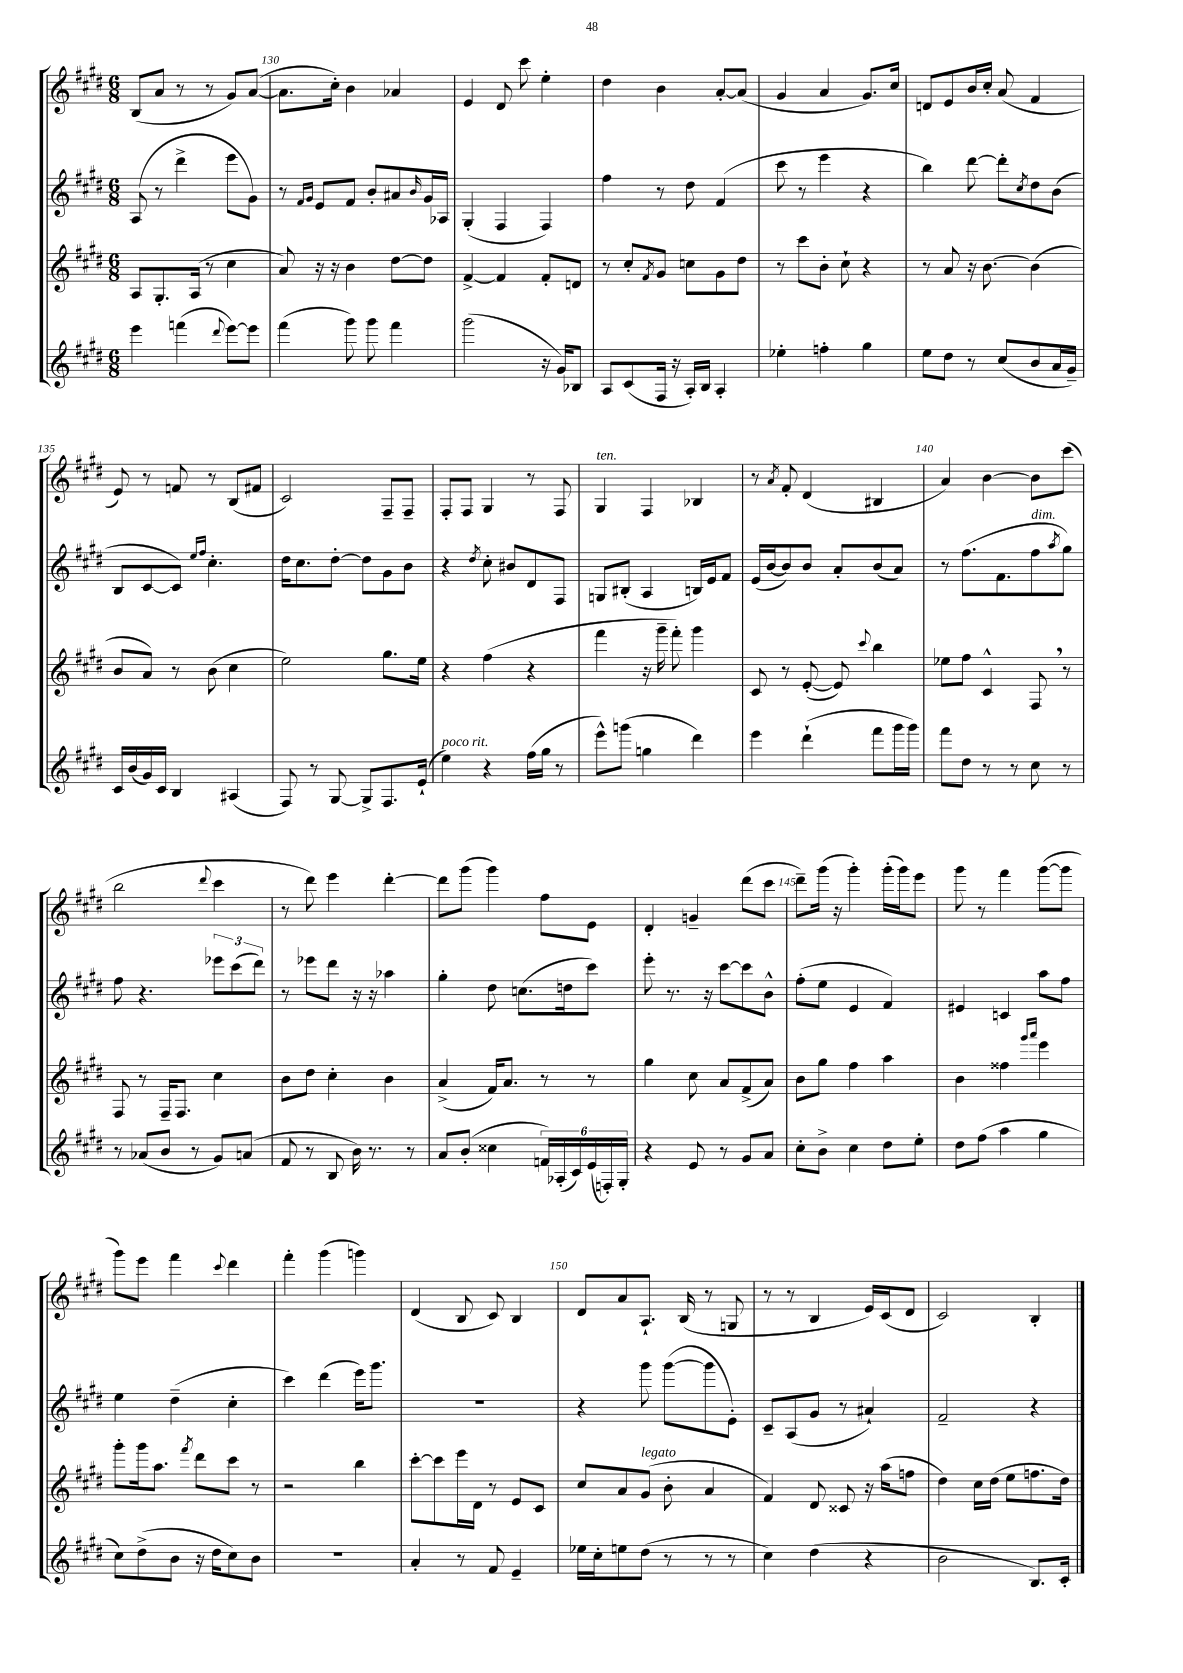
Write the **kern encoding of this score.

**kern	**kern	**kern	**kern
*staff4	*staff3	*staff2	*staff1
*clefG2	*clefG2	*clefG2	*clefG2
*k[f#c#g#d#]	*k[f#c#g#d#]	*k[f#c#g#d#]	*k[f#c#g#d#]
*M6/8	*M6/8	*M6/8	*M6/8
4eee\	8A/L	(8A/	(8B/L
.	8.G#'/	8r	8a/J
(4fff\	.	4ddd#^\	8r
.	(16A/Jk	.	.
.	8r	.	8r
8qqddd#/	.	.	.
[8eee\L)	4cc#\	8eee\L	8g#/L)
8eee\]J	.	8g#\J)	([8a/J
=	=	=	=
(4fff#\	8a/)	8r	8.a\]L
.	.	16qqf#/LL	.
.	.	16qqg#/JJ	.
.	16r	8e/L	.
.	16r	.	16cc#'\Jk)
8ggg#\)	4b\	8f#/J	4b\
8ggg#\	.	8b'/L	.
4fff#\	[8dd#\L	8a#/	4a-/
.	.	16qqb/	.
.	8dd#\]J	16g#/L	.
.	.	16A-/JJ	.
=	=	=	=
(2ggg#\	[4f#^/	(4G#'/	4e/
.	4f#/]	4F#/	8d#/
.	.	.	8ccc#\
16r	8f#'/L	4F#/)	4ee'\
16g#/LK)	.	.	.
8B-/J	8d/J	.	.
=	=	=	=
8A/L	8r	4ff#\	4dd#\
(8c#/	8cc#'/L	.	.
.	8qf#/	.	.
16F#/Jk	8g#/J	8r	4b\
16r	.	.	.
16A'/LL)	8cc\L	8dd#\	.
16B/JJ	.	.	.
4A'/	8g#\	(4f#/	[8a'/L
.	8dd#\J	.	(8a/]J
=	=	=	=
4ee-'\	8r	8ccc#\	4g#/
.	8ccc#\L	8r	.
4ff'\	8b'\J	4eee\	4a/
.	8cc#`\	.	.
4gg#\	4r	4r	8.g#/L)
.	.	.	16cc#/Jk
=	=	=	=
8ee\L	8r	4bb\)	8d/L
8dd#\J	8a/	.	8e/
8r	16r	[8ddd#\	16b/L
.	[8.b\	.	16cc#'/JJ
(8cc#/L	.	8ddd#'\]L	(8a/
.	.	8qcc#/	.
8b/	(4b\]	8dd#\	4f#/
16a/L	.	(8b\J	.
16g#~/JJ)	.	.	.
=	=	=	=
16c#/LL	8b/L	8B/L	8e/)
(16b/	.	.	.
16g#/)	8a/J)	[8c#/	8r
16c#/JJ	.	.	.
4B/	8r	8c#/]J)	8f/
.	.	16qqee/LL	.
.	.	16qqff#/JJ	.
.	(8b\	4.cc#'\	8r
(4A#/	4cc#\	.	(8B/L
.	.	.	8f#/J
=	=	=	=
8F#/)	2ee\)	16dd#\LK	2c#/)
.	.	8.cc#\	.
8r	.	.	.
[8G#/	.	[8dd#'\J	.
8G#^/]L	.	8dd#\]L	.
8.F#/	8.gg#\L	8g#\	8F#~/L
.	.	8b\J	8F#~/J
(16e`/Jk	16ee\Jk	.	.
=	=	=	=
4ee\)	4r	4r	8F#'/L
.	.	.	8F#/J
.	.	8qdd#/	.
4r	(4ff#\	8cc#'\	4G#/
.	.	8b#/L	.
(16ff#\LL	4r	8d#/	8r
16gg#\JJ	.	.	.
8r	.	8F#/J	8F#/
=	=	=	=
8eee^^\L)	4fff#\	8G/L	4G#/
(8ggg\J	.	(8B#'/J	.
4gg\	16r	4A/	4F#/
.	16ggg#~\	.	.
.	8fff#'\)	.	.
4ddd#\)	4ggg#\	16B/LL)	4B-/
.	.	16e/J	.
.	.	8f#/J	.
=	=	=	=
4eee\	8c#/	(16e/LL	8r
.	.	[16b/J	.
.	.	.	8qa/
.	8r	8b/])	8f#'/
(4ddd#`\	([8e'/	8b/J	(4d#/
.	8e/])	8a'/L	.
.	8qqccc#/	.	.
8fff#\L	4bb\	(8b/	4B#/
16ggg#\L	.	8a/J)	.
16ggg#\JJ)	.	.	.
=	=	=	=
8fff#\L	8ee-\L	8r	4a/)
8dd#\J	8ff#\J	(8.ff#\L	.
8r	4c#^^/	.	[4b\
.	.	8.f#\	.
8r	.	.	.
8cc#\	8F#/	8ff#\	8b\]L
.	.	8qaa/	.
8r	8r	8gg#\J)	(8ccc#\J
=	=	=	=
8r	8F#/	8ff#\	2bb\
(8a-/L	8r	4.r	.
8b/J	16F#~/LK	.	.
.	8.F#/J	.	.
8r	.	.	.
.	.	.	8qqddd#/
8g#/L)	4cc#\	12eee-\L	4ccc#\
.	.	(12ccc#\	.
(8a/J	.	.	.
.	.	12ddd#\J)	.
=	=	=	=
8f#/	8b\L	8r	8r
8r	8dd#\J	8eee-\L	8ddd#\)
8B/	4cc#'\	8ddd#\J	4eee\
16b\)	.	16r	.
8.r	.	16r	.
.	4b\	4aa-\	[4ddd#'\
8r	.	.	.
=	=	=	=
8a/L	(4a^/	4gg#'\	8ddd#\]L
(8b'/J	.	.	(8ggg#\J
4cc##\	16f#/LK)	8dd#\	4ggg#\)
.	8.a/J	.	.
.	.	(8.cc\L	.
24f/LL)	8r	.	8ff#\L
(24A-'/	.	.	.
.	.	16dd\k	.
24c#/)	.	.	.
(24e/	8r	8ccc#\J)	8e\J
24F'/)	.	.	.
24G#'/JJ	.	.	.
=	=	=	=
4r	4gg#\	8eee'\	4d#'/
.	.	8.r	.
8e/	8cc#\	.	4g~/
.	.	16r	.
8r	8a/L	[8ccc#\L	.
8g#/L	(8f#^/	8ccc#\]	(8ddd#\L
8a/J	8a/J)	8b^^\J	8ccc#\J
=	=	=	=
8cc#'\L	8b\L	(8ff#'\L	8ddd#~\L)
8b^\J	8gg#\J	8ee\J	(16ggg#\Jk
.	.	.	16r
4cc#\	4ff#\	4e/	4ggg#'\)
8dd#\L	4aa\	4f#/)	(16ggg#'\LL
.	.	.	16ggg#\J)
8ee'\J	.	.	8eee\J
=	=	=	=
8dd#\L	4b\	4e#/	8ggg#\
(8ff#\J	.	.	8r
4aa\	4ff##\	4c/	4fff#\
.	16qqggg#/LL	.	.
.	16qqaaa/JJ	.	.
4gg#\	4eee\	8aa\L	([8ggg#\L
.	.	8ff#\J	8ggg#\]J
=	=	=	=
8cc#\L)	8ggg#'\L	4ee\	8ggg#\L)
(8dd#^\	16ggg#\k	.	8eee\J
.	8.aa\J	.	.
8b\J	.	(4dd#~\	4fff#\
.	8qfff#/	.	.
16r	8ddd#\L	.	.
16dd#\LK	.	.	.
.	.	.	8qqccc#/
8cc#\)	8ccc#\J	4cc#'\	4ddd#\
8b\J	8r	.	.
=	=	=	=
2.r	2r	4ccc#\)	4fff#'\
.	.	(4ddd#\	(4ggg#\
.	4bb\	16eee\LK)	4ggg\)
.	.	8.ggg#\J	.
=	=	=	=
4a'/	[8ccc#'\L	2.r	(4d#/
.	8ccc#\]	.	.
8r	16eee\L	.	8B/
.	16d#\JJ	.	.
8f#/	8r	.	8c#/)
4e~/	8e/L	.	4B/
.	8c#/J	.	.
=	=	=	=
16ee-\LL	8cc#/L	4r	8d#/L
16cc#'\J	.	.	.
8ee\	8a/	.	8a/
(8dd#\J	(8g#/J	8ggg#\	8.A`/J
8r	8b'\	([8ggg#\L	.
.	.	.	(16B/
8r	4a/	8ggg#\]	8r
8r	.	8e'\J)	8G/
=	=	=	=
4cc#\)	4f#/)	8c#~/L	8r
.	.	(8A/	8r
(4dd#\	8d#/	8g#/J	4B/
.	8c##/	8r	.
4r	16r	4a#`/)	16e/LL)
.	(16aa\LK	.	(16c#/J
.	8ff\J	.	8d#/J
=	=	=	=
2b\	4dd#\)	2f#~/	2c#/)
.	16cc#\LL	.	.
.	(16dd#\JJ	.	.
.	8ee\L	.	.
8.B/L)	8.ff\	4r	4B'/
16c#'/Jk	16dd#\Jk)	.	.
==	==	==	==
*-	*-	*-	*-
